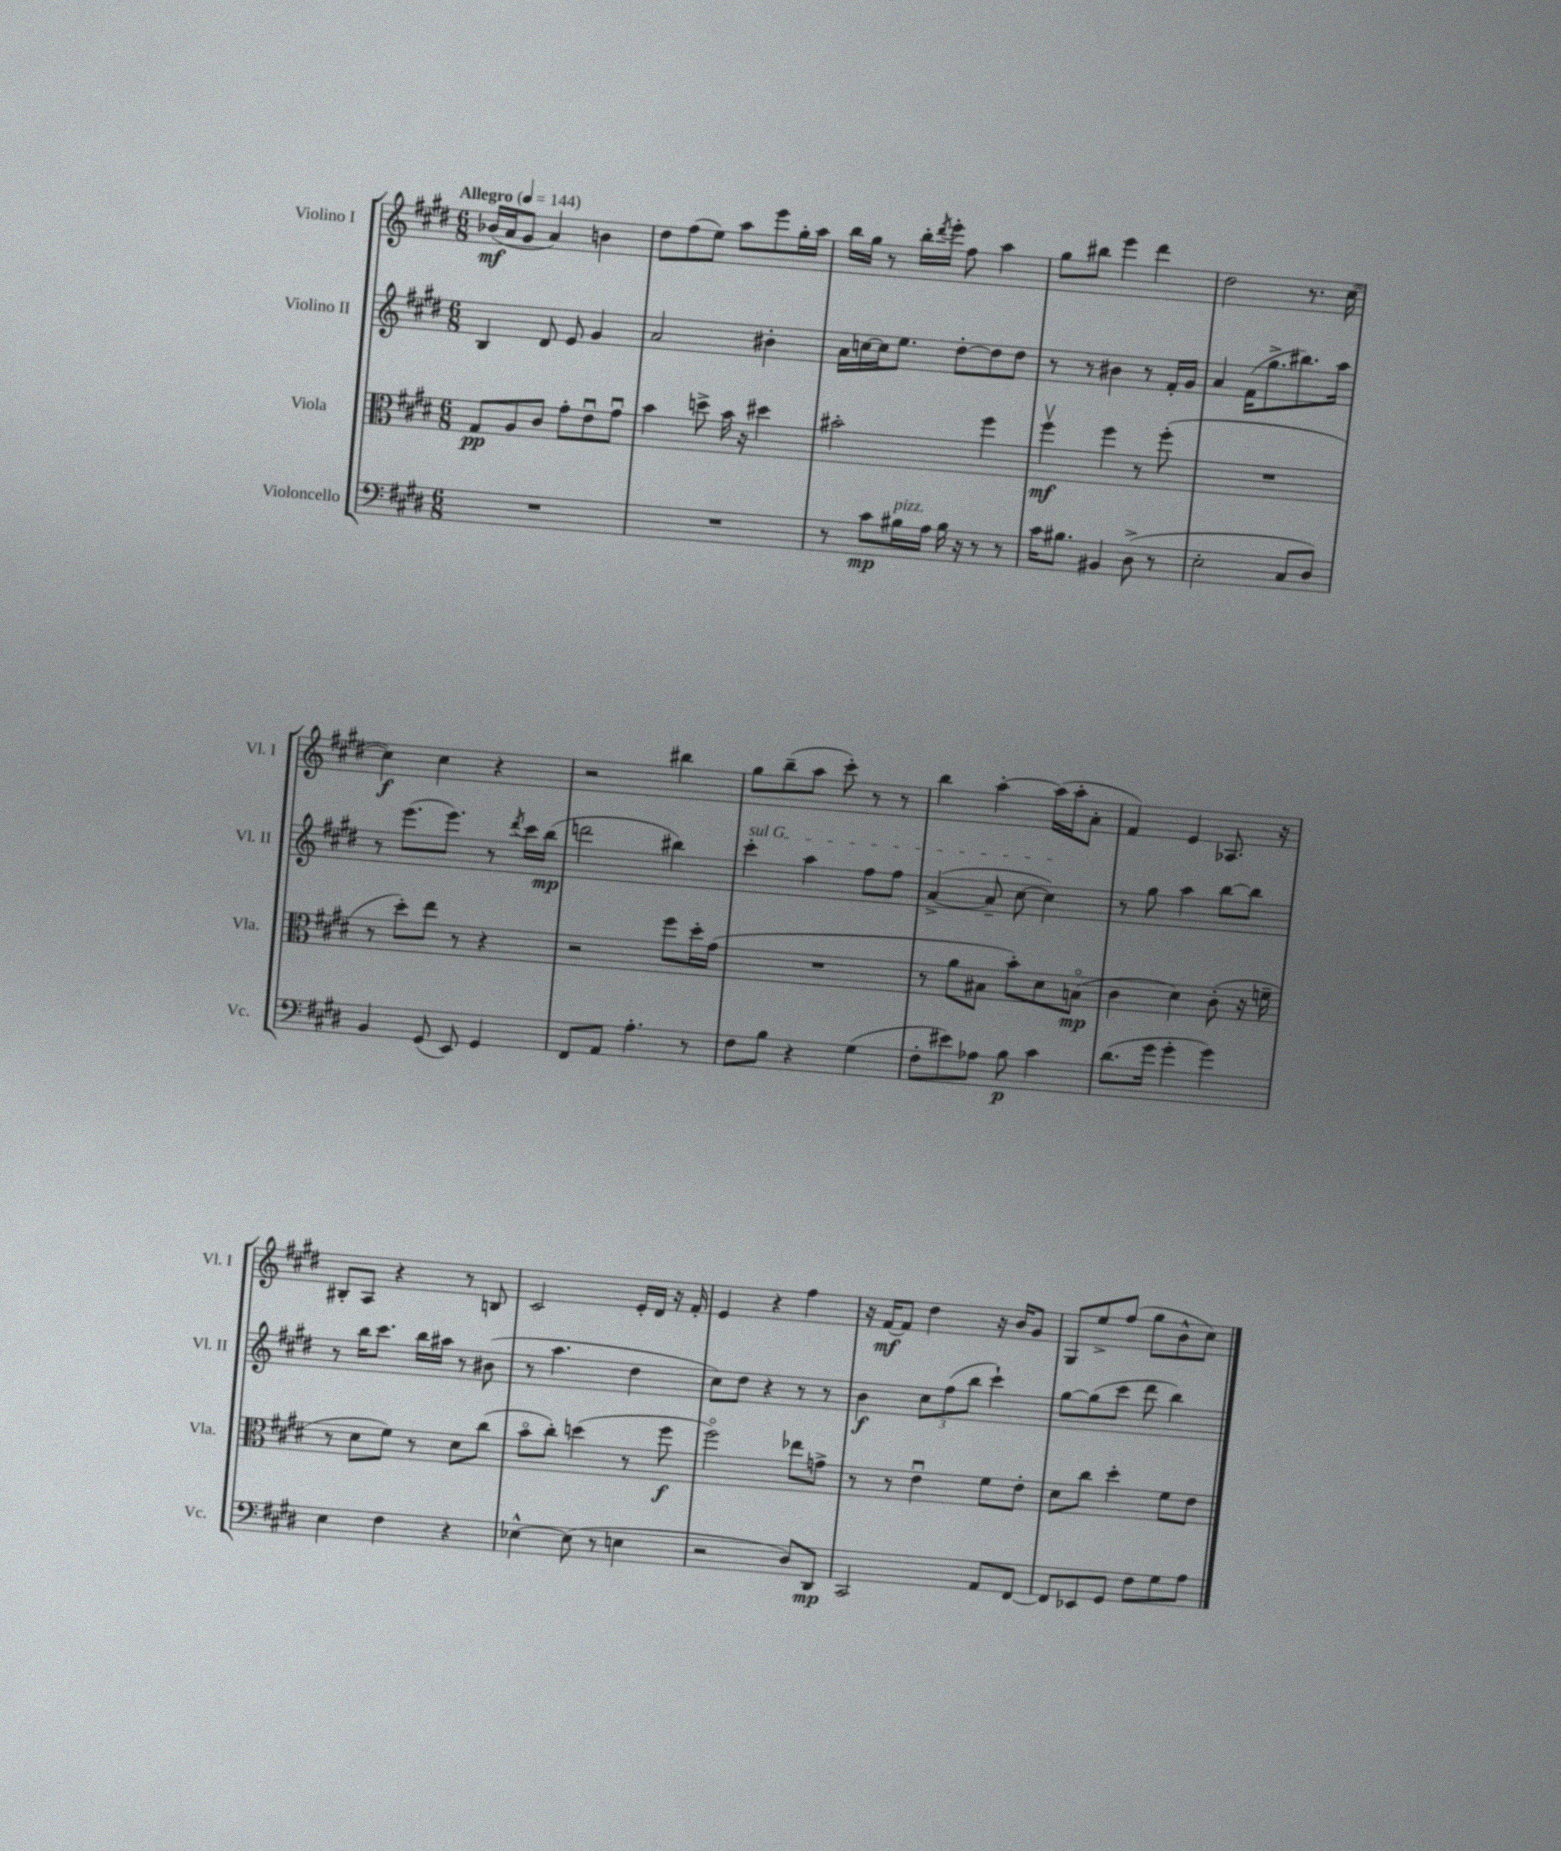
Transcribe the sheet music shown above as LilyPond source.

<<
\new StaffGroup <<
\new Staff = "s0" \with { instrumentName = "Violino I" shortInstrumentName = "Vl. I" } {
    \clef treble \key e \major \numericTimeSignature \time 6/8 \tempo "Allegro" 4 = 144
    bes'16\mf( a'16 gis'8 a'4) b'4 |
    dis''8 fis''8( e''8) a''8 e'''8 gis''16-. a''16 |
    b''16 gis''16 r8 b''16-. \acciaccatura { dis'''8 } e'''16-. fis''8 a''4 |
    gis''8 bis''8 e'''4 dis'''4 |
    dis''2 r8. cis''16~( |
    cis''4\f) cis''4 r4 |
    r2 bis''4 |
    gis''8 b''8--( a''8 cis'''8-.) r8 r8 |
    b''4 a''4~-. a''16( a''16-. a'8-. |
    fis'4) e'4 aes8. r16 |
    bis8-. a8 r4 r8 b8 |
    cis'2 e'16-. dis'16 r16 fis'16-. |
    e'4 r4 fis''4 |
    r16 fis'16~\mf fis'8 dis''4 r16 b'16 gis'8 |
    gis8 e''8-> fis''8( gis''8 b'8-^ cis''8) \bar "|." |
}
\new Staff = "s1" \with { instrumentName = "Violino II" shortInstrumentName = "Vl. II" } {
    \clef treble \key e \major \numericTimeSignature \time 6/8
    b4 dis'8 e'8 gis'4 |
    a'2 bis'4-. |
    a'16 c''16~ c''16 e''8. dis''8~-. dis''8 dis''8 |
    r8 r8 bis'4 r8 fis'16-. gis'16 |
    a'4 fis'16( gis''8.-> bis''8.) a''16 |
    r8 e'''8.( e'''8.) r8 \acciaccatura { dis'''8 } cis'''16 b''16\mp( |
    d'''2 bis''4) |
    \once \override TextSpanner.bound-details.left.text = \markup { \italic "sul G" } cis'''4-.\startTextSpan a''4 fis''8 fis''8 |
    a'4~->( a'8-- cis''8~ cis''4\stopTextSpan) |
    r8 gis''8 a''4 b''8~ b''8 |
    r8 b''16 cis'''8. b''16 ais''16 r8 bis'8( |
    r8 a''4. dis''4 |
    cis''8) dis''8 r4 r8 r8 |
    b'4\f \tuplet 3/2 { cis''8 fis''8( b''8 } cis'''4-!) |
    gis''8~ gis''8( cis'''8 dis'''8 b''4) \bar "|." |
}
\new Staff = "s2" \with { instrumentName = "Viola" shortInstrumentName = "Vla." } {
    \clef alto \key e \major \numericTimeSignature \time 6/8
    gis8\pp a8 cis'8 gis'8-. e'8\downbow gis'8\downbow |
    b'4 d''8-> b'16 r16 dis''4 |
    bis'2-. fis''4 |
    fis''4\upbow\mf fis''4 r8 fis''8-.( |
    R2. |
    r8 dis''8-.) e''8 r8 r4 |
    r2 fis''8 dis''16-. gis'16( |
    R2. |
    r8 a'8 bis8 b'8-.) dis'8 b8\flageolet\mp( |
    cis'4 dis'4) cis'8-.( r16 f'16-- |
    r8 dis'8 fis'8) r8 dis'8 cis''8( |
    b'8\flageolet cis''8-.) d''4( r8 fis''8\f |
    fis''2\flageolet) ees''8 g'8-> |
    r8 r8 e'4\downbow fis'8 e'8-. |
    dis'8 cis''8 dis''4-. fis'8 e'8 \bar "|." |
}
\new Staff = "s3" \with { instrumentName = "Violoncello" shortInstrumentName = "Vc." } {
    \clef bass \key e \major \numericTimeSignature \time 6/8
    R2. |
    R2. |
    r8 cis'8\mp bis16^\markup { \italic "pizz." } a16 bis16 r16 r8 r8 |
    cis'16 bis8. bis,4 dis8->( r8 |
    e2-. cis8 dis8) |
    b,4 gis,8( e,8) gis,4 |
    fis,8 a,8 a4.-. r8 |
    fis8 b8 r4 gis4( |
    fis8-. eis'8) aes8 b8\p cis'4 |
    dis'8.( gis'16 gis'4-. gis'4) |
    e4 fis4 r4 |
    ees4~-^ ees8( r8 e4 |
    r2 dis8) dis,8\mp |
    cis,2 a,8 fis,8~ |
    fis,8 ees,8 gis,8 fis8 gis8 a8 \bar "|." |
}
>>
>>
\layout { \context { \Score \remove "Bar_number_engraver" } }
